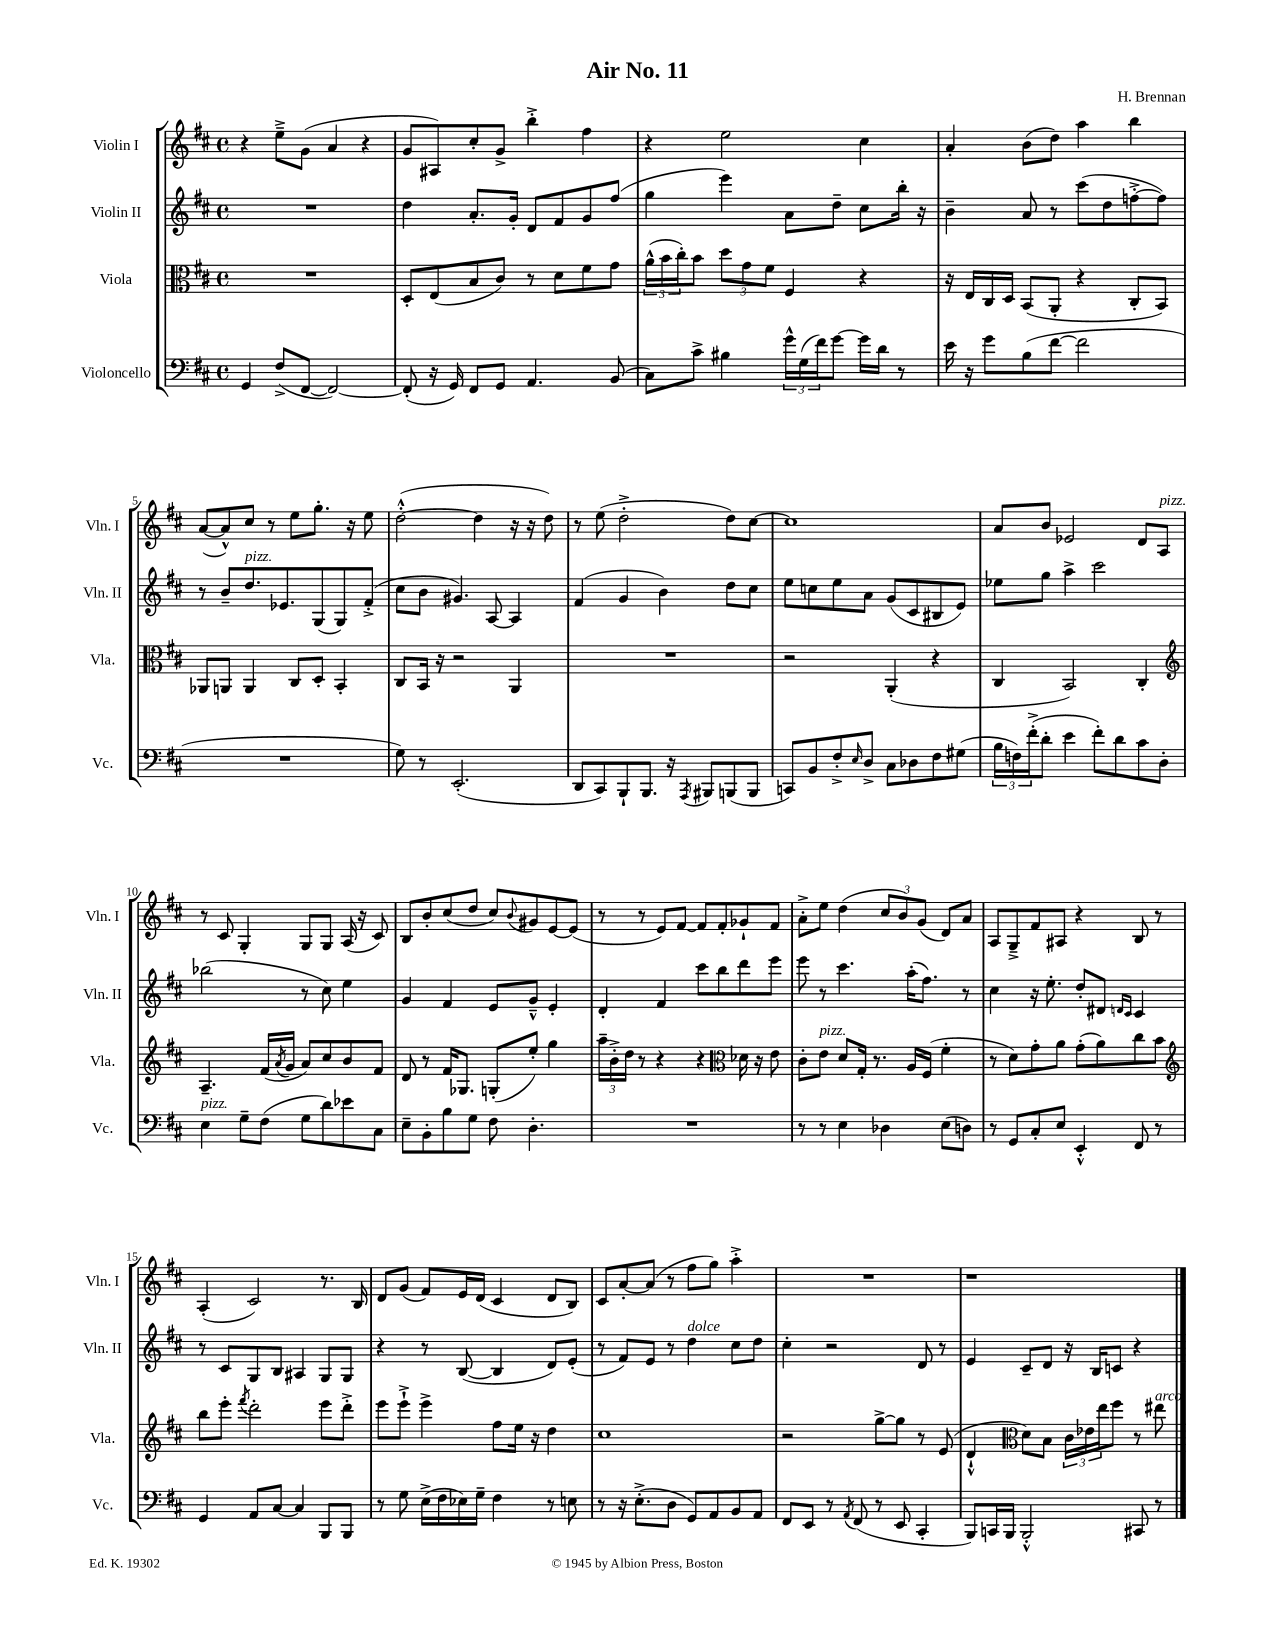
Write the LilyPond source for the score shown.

\header { title = "Air No. 11" composer = "H. Brennan" }
<<
\new StaffGroup <<
\new Staff = "s0" \with { instrumentName = "Violin I" shortInstrumentName = "Vln. I" } {
    \clef treble \key d \major \defaultTimeSignature \time 4/4
    r4 e''8---> g'8( a'4 r4 |
    g'8 ais8) cis''8-. g'8-> b''4-.-> fis''4 |
    r4 e''2 cis''4 |
    a'4-. b'8( d''8) a''4 b''4 |
    a'8~( a'8-^) cis''8 r8 e''8 g''8.-. r16 e''8 |
    d''2~-.-^( d''4 r16 r16 d''8) |
    r8 e''8( d''2-.-> d''8) cis''8~ |
    cis''1 |
    a'8 b'8 ees'2 d'8 a8^\markup { \italic "pizz." } |
    r8 cis'8 g4-. g8 g8 a16( r16 cis'8) |
    b8 b'8-. cis''8( d''8 cis''8) \appoggiatura { b'8 } gis'8 e'8~ e'8( |
    r8 r8 e'8) fis'8~ fis'8 fis'8-. ges'8-! fis'8 |
    a'8-.-> e''8 d''4( \tuplet 3/2 { cis''8 b'8) g'8( } d'8) a'8 |
    a8 g8---> fis'8 ais8 r4 b8 r8 |
    a4-.( cis'2) r8. b16 |
    d'8 g'8( fis'8) e'16 d'16( cis'4 d'8 b8) |
    cis'8 a'8~-. a'8( r8 fis''8 g''8) a''4-.-> |
    R1 |
    r1 \bar "|." |
}
\new Staff = "s1" \with { instrumentName = "Violin II" shortInstrumentName = "Vln. II" } {
    \clef treble \key d \major \defaultTimeSignature \time 4/4
    R1 |
    d''4 a'8.-. g'16-. d'8 fis'8 g'8 fis''8( |
    g''4 e'''4) a'8 d''8-- cis''8 b''16-. r16 |
    b'4-- a'8 r8 cis'''8( d''8 f''8~-.-> f''8) |
    r8 b'8-- d''8.^\markup { \italic "pizz." } ees'8. g8( g8) fis'8-.->( |
    cis''8 b'8 gis'4.) a8~ a4 |
    fis'4( g'4 b'4) d''8 cis''8 |
    e''8 c''8 e''8 a'8 g'8( cis'8 bis8 e'8) |
    ees''8 g''8 a''4-> cis'''2 |
    bes''2( r8 cis''8) e''4 |
    g'4 fis'4 e'8 g'8---^ e'4-. |
    d'4-. fis'4 cis'''8 b''8 d'''8 e'''8 |
    e'''8 r8 cis'''4. a''16-.( fis''8.) r8 |
    cis''4 r16 e''8.-. d''8-. dis'8 \grace { d'16 cis'16 } cis'4 |
    r8 cis'8 g8 b8 ais4 g8 g8 |
    r4 r8 b8~( b4 d'8) e'8-.( |
    r8 fis'8) e'8 r8 d''4^\markup { \italic "dolce" } cis''8 d''8 |
    cis''4-. r2 d'8 r8 |
    e'4 cis'8-- d'8 r16 b16 c'8 r4 \bar "|." |
}
\new Staff = "s2" \with { instrumentName = "Viola" shortInstrumentName = "Vla." } {
    \clef alto \key d \major \defaultTimeSignature \time 4/4
    R1 |
    d8-. e8( b8 cis'8) r8 d'8 fis'8 g'8 |
    \tuplet 3/2 { a'16-^( b'16 cis''16-.) } b'8 \tuplet 3/2 { d''8 g'8 fis'8 } fis4 r4 |
    r16 e16 cis16 d16 b,8( a,8-. r4 cis8-. b,8) |
    aes,8 a,8 a,4 cis8 d8-. b,4-. |
    cis8 b,16 r16 r2 a,4 |
    R1 |
    r2 a,4-.( r4 |
    cis4 b,2) cis4-. |
    \clef treble a4.-- fis'16( \acciaccatura { a'8 } g'16 a'8) cis''8 b'8 fis'8 |
    d'8 r8 fis'16 ges8. g8-.( e''8-.) g''4 |
    \tuplet 3/2 { a''16-- b'16-.-> d''16 } r8 r4 r4 \clef alto des'16 r16 e'8 |
    cis'8-. e'8^\markup { \italic "pizz." } d'8 g16-. r8. a16 fis16( fis'4-. |
    r8 d'8) g'8-. a'8 g'8-.( a'8) cis''8 b'8 |
    \clef treble b''8 e'''8-. \acciaccatura { fis'''8 } d'''2-. e'''8 d'''8-.-> |
    e'''8 e'''8-!-> e'''4-> fis''8 e''16 r16 d''4 |
    cis''1 |
    r2 g''8~-> g''8 r8 e'8( |
    d'4-!-^ \clef alto d'8) b8 \tuplet 3/2 { cis'16 ees'16 e''16 } fis''8 r8 eis''8^\markup { \italic "arco" } \bar "|." |
}
\new Staff = "s3" \with { instrumentName = "Violoncello" shortInstrumentName = "Vc." } {
    \clef bass \key d \major \defaultTimeSignature \time 4/4
    g,4 fis8->( fis,8~ fis,2~) |
    fis,8-.( r16 g,16) fis,8 g,8 a,4. b,8( |
    cis8) cis'8-> bis4 \tuplet 3/2 { g'16-^ g16( fis'16) } g'8~ g'16 d'16 r8 |
    e'16 r16 g'8 b8( fis'8~ fis'2 |
    R1 |
    g8) r8 e,2.-.( |
    d,8 cis,8) b,,8-! b,,8. r16 \acciaccatura { a,,8 } bis,,8 b,,8( b,,8 |
    c,8) b,8 fis8-.-> \grace { e16 } d8-> cis8 des8 fis8 gis8( |
    \tuplet 3/2 { b16 f16) fis'16-.->( } d'8-. e'4 fis'8-.) d'8 cis'8 d8-. |
    e4^\markup { \italic "pizz." } g8-- fis8( g8 d'8) ees'8 cis8 |
    e8-- b,8-. b8 g8 fis8 d4.-. |
    R1 |
    r8 r8 e4 des4 e8( d8) |
    r8 g,8 cis8-. e8 e,4-.-^ fis,8 r8 |
    g,4 a,8 cis8~ cis4 b,,8 b,,8 |
    r8 g8 e16->( fis16 ees16) g16-- fis4 r8 e8 |
    r8 r16 e8.-.->( d8 g,8) a,8 b,8 a,8 |
    fis,8 e,8 r8 \acciaccatura { a,8 } fis,8( r8 e,8 cis,4-. |
    b,,8) c,16 b,,16 b,,2-.-^ cis,8 r8 \bar "|." |
}
>>
>>
